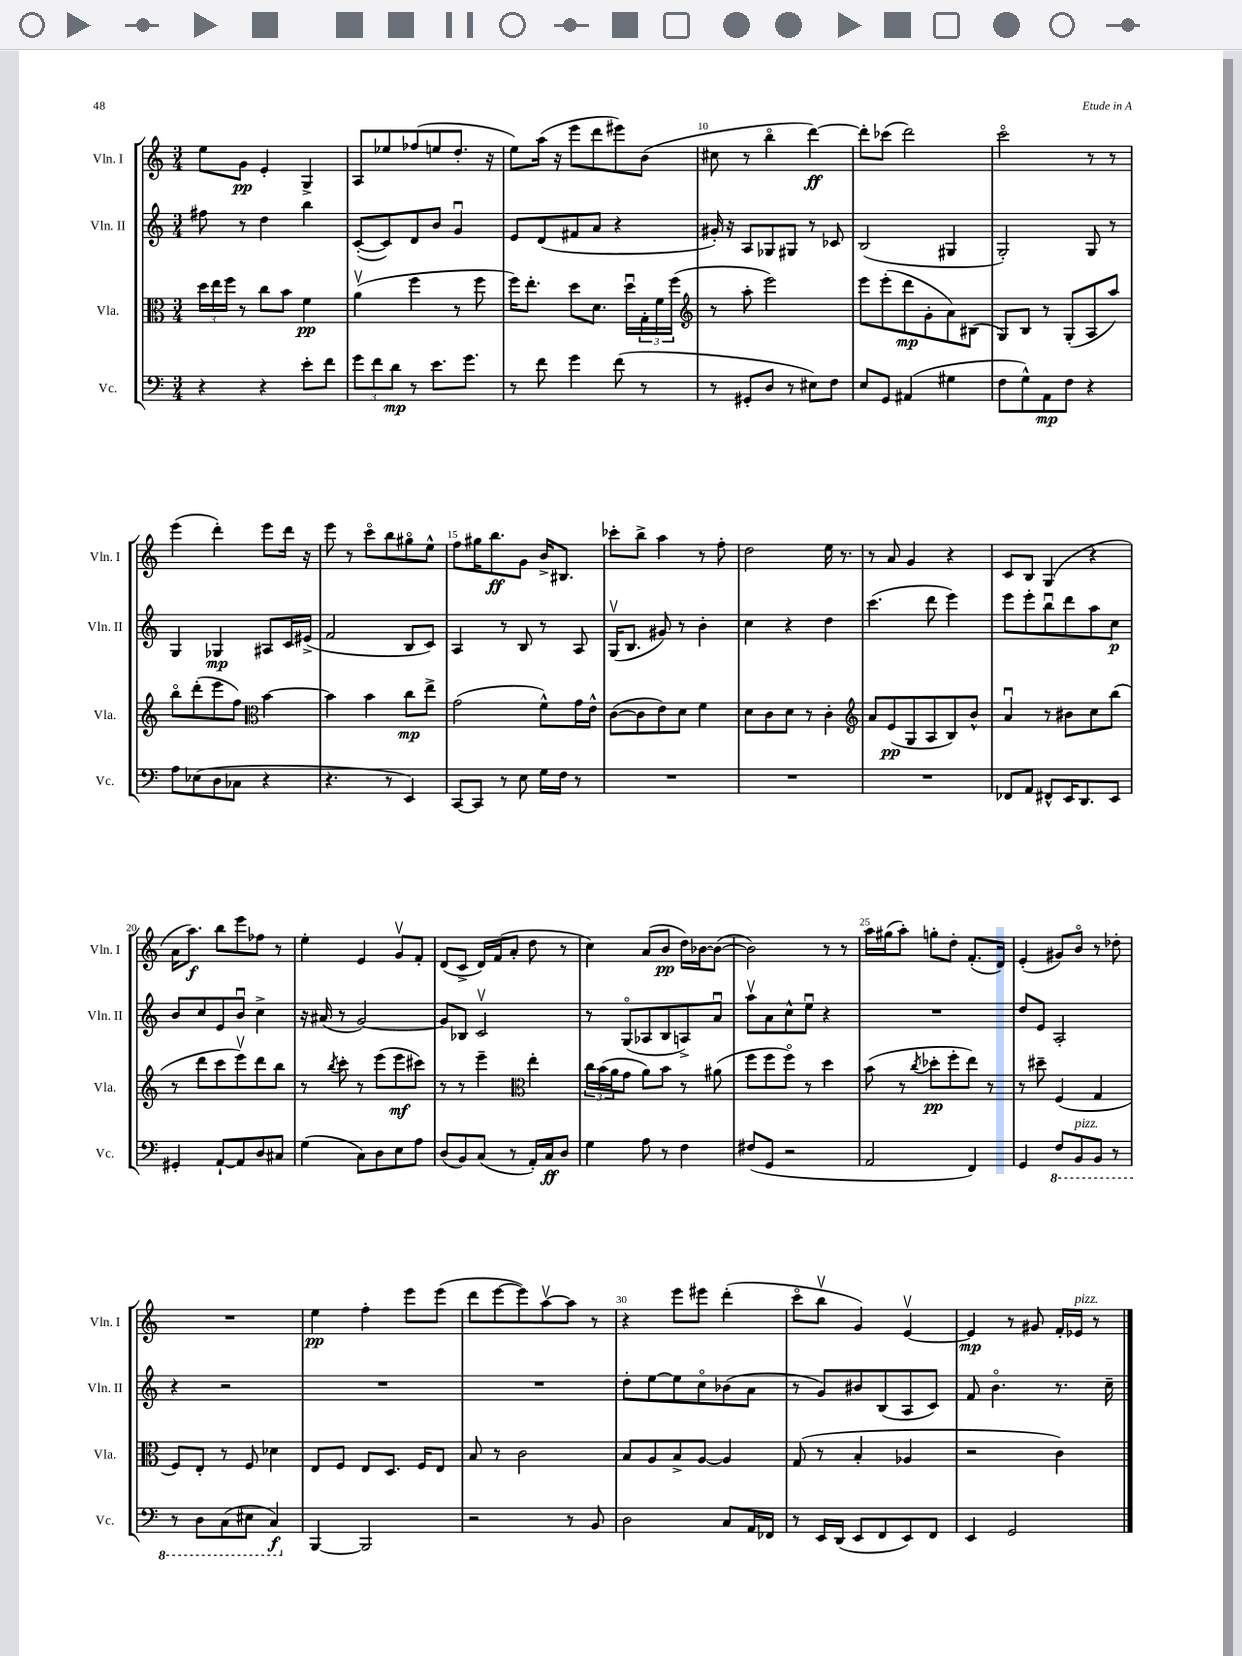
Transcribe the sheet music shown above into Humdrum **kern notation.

**kern	**kern	**kern	**kern
*staff4	*staff3	*staff2	*staff1
*clefF4	*clefC3	*clefG2	*clefG2
*k[]	*k[]	*k[]	*k[]
*M3/4	*M3/4	*M3/4	*M3/4
4r	24dd	8ff#	8ee
.	24ee	.	.
.	24ff	.	.
.	8r	8r	8g
4r	8cc	4dd	4e'
.	8b	.	.
8e'	4f	4bb	4G^
8f	.	.	.
=	=	=	=
12g	(4av	([8c'	8A
12f	.	.	.
.	.	8c])	8ee-
12d	.	.	.
8r	4ff	8d	(8ff-
8.e	.	8b	8ee
.	8r	4gu	8.dd'
8.g	.	.	.
.	8ff	.	.
.	.	.	16r
=	=	=	=
8r	16ff)	8e	8ee)
.	8.ee'	.	.
8f	.	(8d	(16aa
.	.	.	16r
4g	8dd	8f#	8eee
.	8.d	8a	8ddd
(8f	.	4r	8eee#)
.	16ddu	.	.
8r	24G'	.	(8b
.	24f	.	.
.	(24ff	.	.
=	=	=	=
*	*clefG2	*	*
8r	8r	16g#')	8cc#
.	.	16r	.
8GG#'	8aa'	8A	8r
8D	2eee)	8G-	4bbo
8r	.	8G#	.
8E#)	.	8r	[4ddd)
8F	.	8c-	.
=	=	=	=
8E	8eee	(2B	8ddd']
8GG	(8eee'	.	(8ccc-
(4AA#	8ddd	.	2ddd)
.	8g'	.	.
4G#	8a)	4G#	.
.	(8B#	.	.
=	=	=	=
8F	8G)	2G')	2ccco
8G^^)	8B	.	.
8AA	8r	.	.
8F	(8G'	.	.
4r	8A	8G	8r
.	8aa)	8r	8r
=	=	=	=
8A	8bbo	4G	(4eee
(8E-	(8ddd'	.	.
8D	8eee	4G-	4ddd')
8C-	8ff)	.	.
*	*clefC3	*	*
4r	[4b	8A#	8eee
.	.	16c	16ddd
.	.	(16e#^	16r
=	=	=	=
4.r	4b]	2f	8eee
.	.	.	8r
.	4b	.	8ccco
8r	.	.	8bb
4EE)	8cc	8B	8gg#o
.	8ee^	8c)	8ee^^
=	=	=	=
[8CC	(2g	4A	8ff
8CC]	.	.	16gg#
.	.	.	8.bb
8r	.	8r	.
8E	.	8B	8g
16G	8f^^)	8r	16b^
16F	.	.	8.B#
8r	16g	8A	.
.	16e^^	.	.
=	=	=	=
2.r	([8c	(16Gv	8ccc-'
.	.	8.B	.
.	8c]	.	8bb^
.	8e)	8g#)	4aa
.	8d	8r	.
.	4f	4b'	8r
.	.	.	8ff'
=	=	=	=
2.r	8d	4cc	2dd
.	8c	.	.
.	8d	4r	.
.	8r	.	.
.	4c'	4dd	16ee
.	.	.	8.r
=	=	=	=
*	*clefG2	*	*
2.r	8a	(4.ccc	8r
.	(8e	.	8a
.	8G	.	4g
.	8A	8ddd	.
.	8B)	4eee)	4r
.	8b^^	.	.
=	=	=	=
8FF-	4au	8eee	8c
8AA	.	8eee'	8B
8FF#^^	8r	8bbu	(4G
16EE	8b#	8ddd	.
8.DD	.	.	.
.	8cc	8aa	4r
8EE	(8bb	8cc	.
=	=	=	=
4GG#'	8r	8b	16a
.	.	.	8.aa)
.	8ddd	8cc	.
[8AA`	8ccc	8e	8bb
8AA]	8eeev)	8bu	8eee
8D	8ddd	4cc^	8ff-
8C#	8bb	.	8r
=	=	=	=
(4G	8r	16r	4ee'
.	.	(16a#	.
.	8qbb	.	.
.	8ccc'	8r	.
8C)	8r	[2g)	4e
8D	(8eee	.	.
8E	8eee	.	8gv
8A	8ccc#)	.	8f'
=	=	=	=
(8D	8r	8g]	(8d
8BB)	8r	8B-	8c^
(8C	4eee~	2cv	16d)
.	.	.	(16f
8r	.	.	8a'
*	*clefC3	*	*
16AA')	4ee'	.	8dd
16C	.	.	.
8D	.	.	8r
=	=	=	=
4G	24cc	8r	4cc)
.	(24b	.	.
.	24a	.	.
.	8g	(8Go	.
8A	8a)	8A-	(8a
8r	8b	8B	8b
4F	8r	8A^)	16dd)
.	.	.	[16b-
.	(8a#	8au	(8b-_
=	=	=	=
(8F#	8ff	8aav	2b-])
8GG	8ff	8a	.
2r	8ffo)	8cc^^	.
.	8r	8eeu	.
.	4dd	4r	8r
.	.	.	8r
=	=	=	=
2AA	(8b	2.r	16aa
.	.	.	(16gg#
.	8r	.	8aa')
.	8qcc	.	.
.	8dd-'	.	8gg'
.	8ff'	.	8dd'
4FF)	8ee)	.	(8.f'
.	8r	.	.
.	.	.	16d)
=	=	=	=
4GG	8r	8dd	(4e'
.	8dd#~	8e	.
8FF	(4F	2A'	8g#)
8BBB	.	.	8bo
8BBB	4G	.	8r
8r	.	.	8dd-'
=	=	=	=
8r	8F)	4r	2.r
8DD	8E'	.	.
(8CC	8r	2r	.
8EE#	8F	.	.
4CC)	4d-	.	.
=	=	=	=
[4BBB	8E	2.r	4ee
.	8F	.	.
2BBB]	8E	.	4ff'
.	8.D	.	.
.	.	.	8eee
.	16F	.	.
.	8E	.	(8eee
=	=	=	=
2r	8B	2.r	8ddd
.	8r	.	[8eee
.	2c	.	8eee])
.	.	.	[8aav
8r	.	.	8aa]
8BB	.	.	8r
=	=	=	=
2D	8B	8dd'	4r
.	8A	[8ee	.
.	8B^	8ee]	8eee
.	[8A	8cco	8eee#
8C	4A]	(8b-	(4ddd'
16AA	.	8a	.
16FF-	.	.	.
=	=	=	=
8r	(8G	8r	8ccco
16EE	8r	8g)	8bbv
(16DD	.	.	.
8EE	4B'	8b#	4g)
8FF	.	(8B	.
8EE)	4A-	8A	[4ev
8FF	.	8c)	.
=	=	=	=
4EE	2r	8f	4e]
.	.	4.bo	.
2GG	.	.	8r
.	.	.	8g#
.	4c)	8.r	16f'
.	.	.	16e-
.	.	.	8r
.	.	16cc~	.
==	==	==	==
*-	*-	*-	*-
